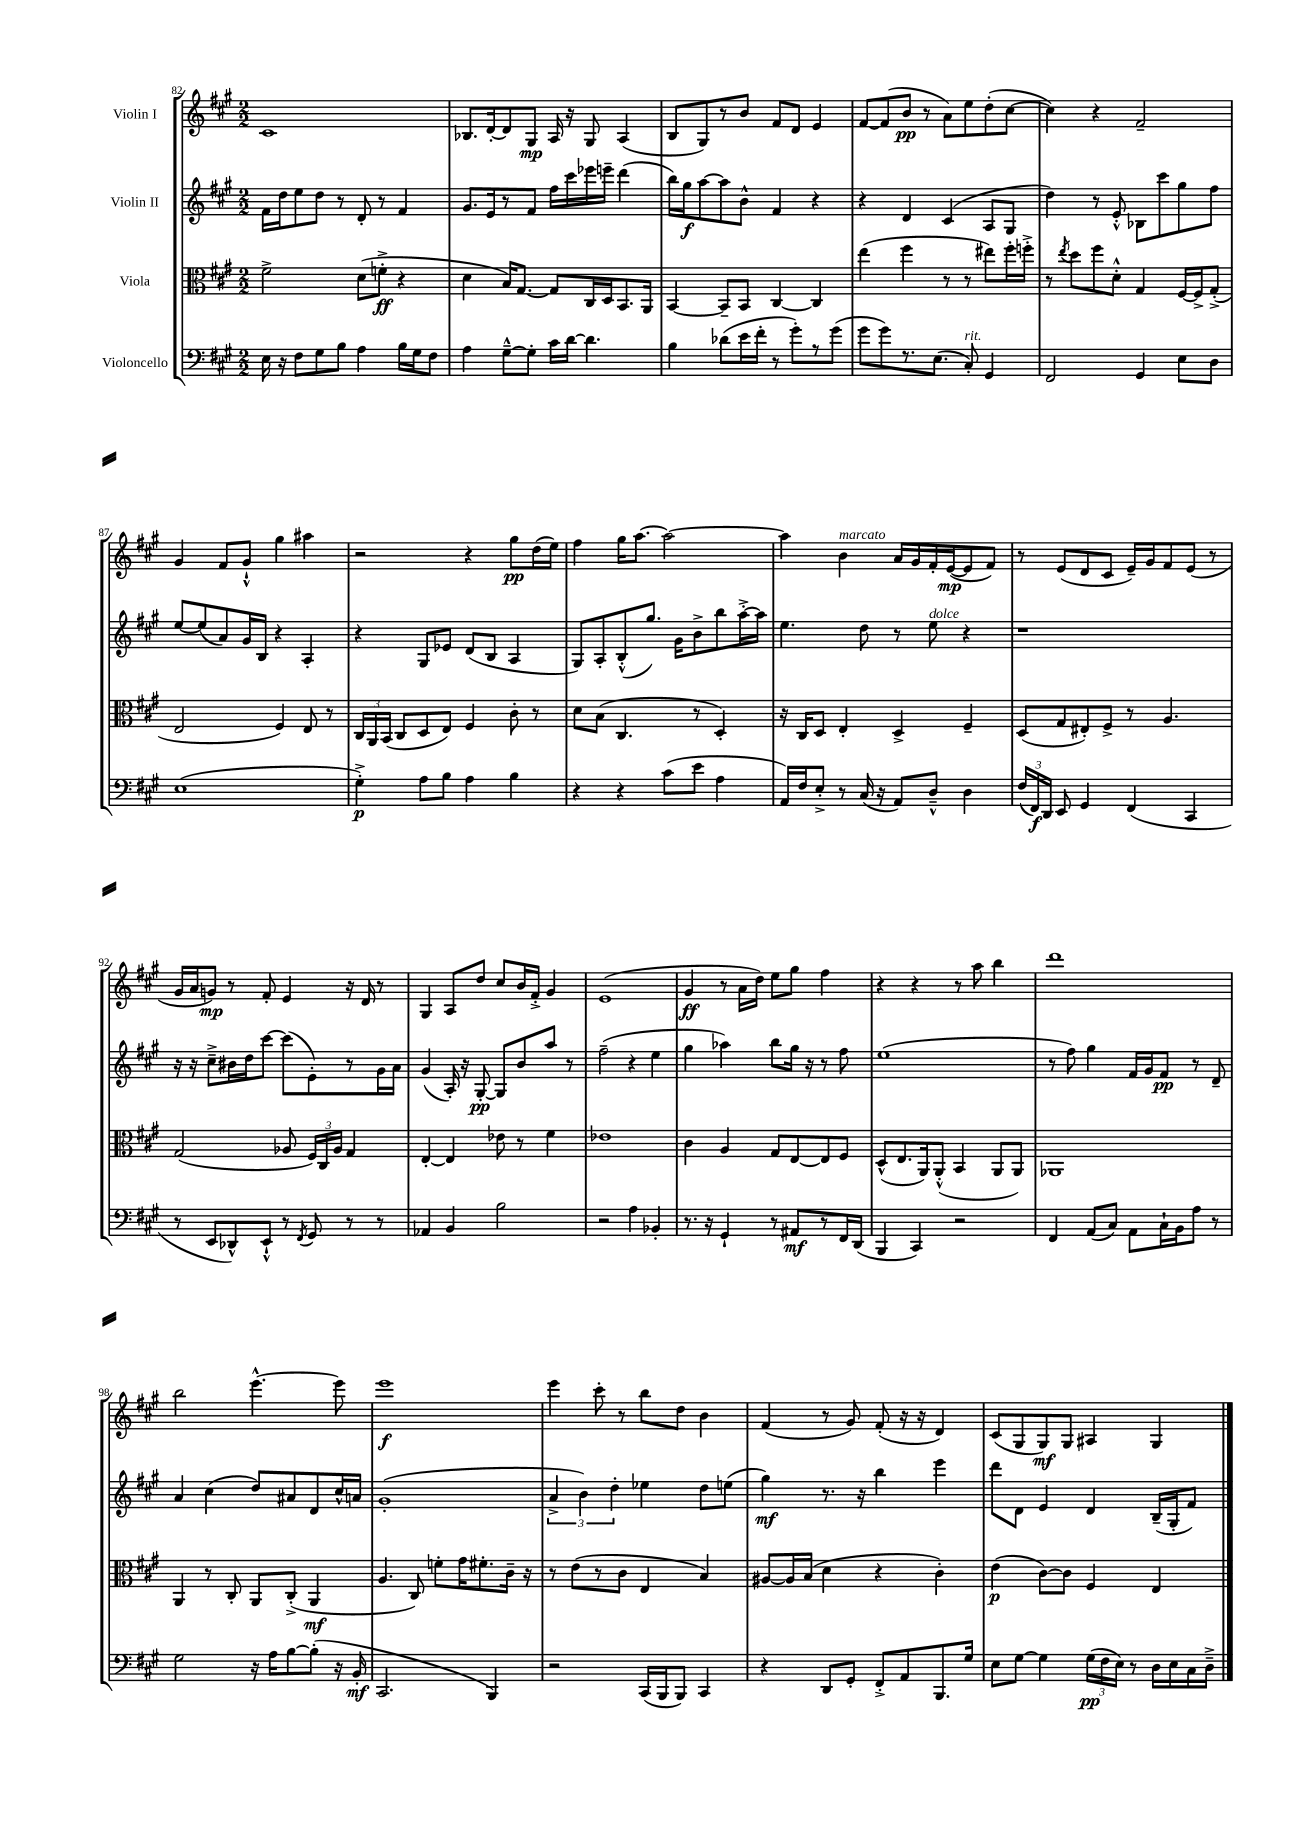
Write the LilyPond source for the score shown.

<<
\new StaffGroup <<
\new Staff = "s0" \with { instrumentName = "Violin I" } {
    \clef treble \key a \major \numericTimeSignature \time 2/2
    \autoBeamOff cis'1 |
    bes8.[ d'16~-. d'8 gis8]\mp a16 r16 gis8 a4( |
    b8[ gis8) r8 b'8] fis'8[ d'8] e'4 |
    fis'8[~ fis'8( b'8]\pp r8 a'8[) e''8 d''8-.( cis''8]~ |
    cis''4) r4 fis'2-- |
    gis'4 fis'8[ gis'8]-!-^ gis''4 ais''4 |
    r2 r4 gis''8[\pp d''16( e''16]) |
    fis''4 gis''16[ a''8.]~ a''2~ |
    a''4 b'4^\markup { \italic "marcato" } a'16[ gis'16 fis'16-. e'16~\mp( e'8 fis'8]) |
    r8 e'8[( d'8 cis'8] e'16[--) gis'16 fis'8 e'8]( r8 |
    gis'16[ a'16 g'8]\mp) r8 fis'8-. e'4 r16 d'16 r8 |
    gis4 a8[ d''8] cis''8[ b'16 fis'16]-.-> gis'4 |
    e'1( |
    gis'4\ff r8 a'16[ d''16]) e''8[ gis''8] fis''4 |
    r4 r4 r8 a''8 b''4 |
    d'''1 |
    b''2 e'''4.~-^ e'''8 |
    e'''1\f |
    e'''4 cis'''8-. r8 b''8[ d''8] b'4 |
    fis'4( r8 gis'8) fis'8-.( r16 r16 d'4) |
    cis'8[( gis8 gis8\mf) gis8] ais4 gis4 \bar "|." |
}
\new Staff = "s1" \with { instrumentName = "Violin II" } {
    \clef treble \key a \major \numericTimeSignature \time 2/2
    \autoBeamOff fis'16[ d''16 e''8 d''8] r8 d'8-. r8 fis'4 |
    gis'8.[ e'16 r8 fis'8] fis''16[ cis'''16 ees'''16 e'''16]-- d'''4( |
    b''16[) gis''16\f a''8~ a''8 b'8]-^ fis'4 r4 |
    r4 d'4 cis'4( a8[ gis8] |
    d''4) r8 e'8-.-^ bes8[ cis'''8 gis''8 fis''8] |
    e''8[~ e''8( a'8) gis'16 b16] r4 a4-. |
    r4 gis8[ ees'8] d'8[( b8] a4 |
    gis8[) a8-. b8-.-^( gis''8.]) gis'16[ b'8-> b''8 a''16~-.-> a''16] |
    e''4. d''8 r8 e''8^\markup { \italic "dolce" } r4 |
    r1 |
    r16 r16 cis''8[---> bis'16 d''16 cis'''8]~ cis'''8[( e'8-.) r8 gis'16 a'16] |
    gis'4( a16-.) r16 gis8~-.\pp gis8[ b'8 a''8] r8 |
    fis''2--( r4 e''4 |
    gis''4 aes''4) b''8[ gis''16] r16 r8 fis''8 |
    e''1( |
    r8 fis''8) gis''4 fis'16[ gis'16 fis'8]\pp r8 d'8-- |
    a'4 cis''4( d''8[) ais'8 d'8 cis''16-^ a'16] |
    gis'1-.( |
    \tuplet 3/2 { a'4-> b'4) d''4-. } ees''4 d''8[ e''8]( |
    gis''4\mf) r8. r16 b''4 e'''4 |
    d'''8[ d'8] e'4 d'4 b16[--( gis16-. fis'8]) \bar "|." |
}
\new Staff = "s2" \with { instrumentName = "Viola" } {
    \clef alto \key a \major \numericTimeSignature \time 2/2
    \autoBeamOff fis'2-> d'8[( f'8]-.->\ff r4 |
    d'4 b16[) gis8.]~ gis8[ cis16 d16 b,8. a,16] |
    b,4~ b,8[-- b,8] cis4~ cis4 |
    e''4( fis''4 r8 r8 eis''8[) fis''16-. f''16]-.-> |
    r8 \acciaccatura { e''8 } d''8[ fis''8 d'8]-.-^ gis4 fis16[~ fis16-> gis8]-.->( |
    e2 fis4) e8 r8 |
    \tuplet 3/2 { cis16[ a,16 b,16]( } cis8[ d8 e8]) fis4 cis'8-. r8 |
    d'8[ b8]( cis4. r8 d4-.) |
    r16 cis16[ d8] e4-. d4-> fis4-- |
    d8[( gis8 eis8-.) fis8]-> r8 a4. |
    gis2( aes8 \tuplet 3/2 { fis16[) cis16 aes16] } gis4 |
    e4~-. e4 ees'8 r8 fis'4 |
    ees'1 |
    cis'4 a4 gis8[ e8~ e8 fis8] |
    d8[-^( e8. a,16) a,8]-.-^( b,4 a,8[ a,8]) |
    aes,1 |
    a,4 r8 cis8-. a,8[ cis8]-.->( a,4\mf |
    a4. cis8) f'8[-. gis'16 fis'8.-. cis'16]-- r16 |
    r8 e'8[( r8 cis'8] e4 b4) |
    ais8[~ ais16 b16]( d'4 r4 cis'4-.) |
    e'4\p( cis'8[~) cis'8] fis4 e4 \bar "|." |
}
\new Staff = "s3" \with { instrumentName = "Violoncello" } {
    \clef bass \key a \major \numericTimeSignature \time 2/2
    \autoBeamOff e16 r16 fis8[ gis8 b8] a4 b16[ gis16 fis8] |
    a4 gis8[~---^ gis8]-. cis'16[ d'16]~ d'4. |
    b4 des'8[( e'16 fis'16]-. r8 gis'8[-.) r8 gis'8]( |
    gis'8[ gis'8) r8. e8.]( cis8-.^\markup { \italic "rit." }) gis,4 |
    fis,2 gis,4 e8[ d8] |
    e1( |
    gis4-.->\p) a8[ b8] a4 b4 |
    r4 r4 cis'8[( e'8] a4 |
    a,16[) fis16 e8]-.-> r8 cis16( r16 a,8[) d8]---^ d4 |
    \tuplet 3/2 { fis16[( fis,16\f) d,16] } e,8 gis,4 fis,4( cis,4 |
    r8 e,8[ des,8-^) e,8]-!-^ r8 \acciaccatura { fis,8 } gis,8 r8 r8 |
    aes,4 b,4 b2 |
    r2 a4 bes,4-. |
    r8. r16 gis,4-! r8 ais,8[\mf r8 fis,16 d,16]( |
    b,,4 cis,4) r2 |
    fis,4 a,8[( cis8]) a,8[ cis16-! b,16 a8] r8 |
    gis2 r16 a16[ b8~ b8]-.( r16 b,16-.\mf |
    cis,2. b,,4) |
    r2 cis,16[( b,,16 b,,8]) cis,4 |
    r4 d,8[ gis,8]-. fis,8[-.-> a,8 b,,8. gis16] |
    e8[ gis8]~ gis4 \tuplet 3/2 { gis16[\pp( fis16 e16]) } r8 d16[ e16 cis16 d16]---> \bar "|." |
}
>>
>>
\layout { \context { \Score currentBarNumber = #82 } }
